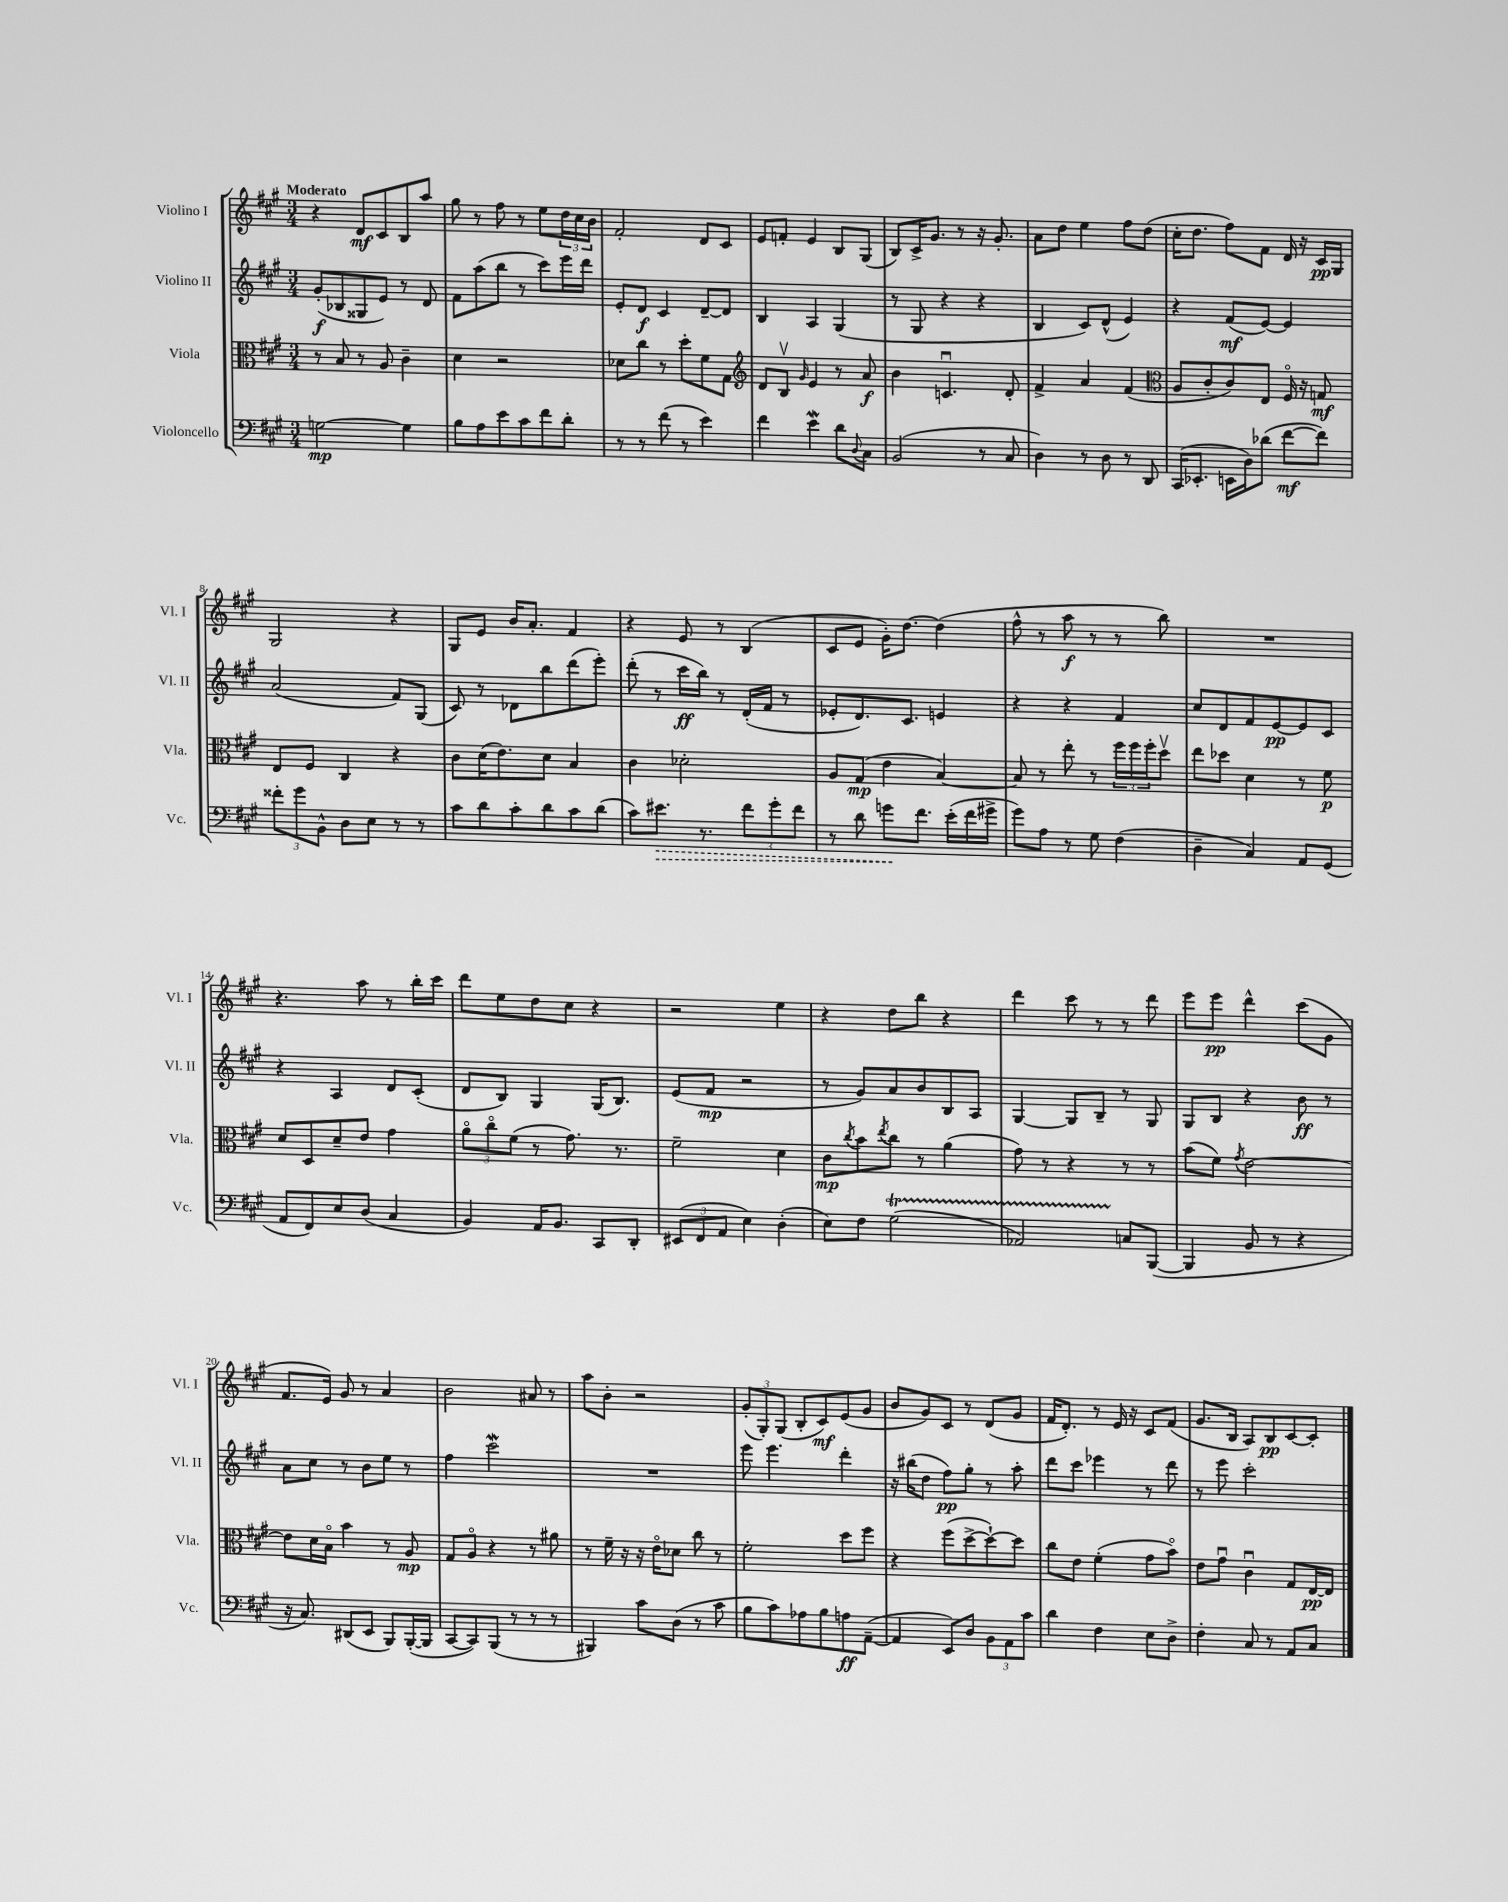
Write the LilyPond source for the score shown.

<<
\new StaffGroup <<
\new Staff = "s0" \with { instrumentName = "Violino I" shortInstrumentName = "Vl. I" } {
    \clef treble \key a \major \numericTimeSignature \time 3/4 \tempo "Moderato"
    r4 d'8\mf cis'8 b8 a''8 |
    gis''8 r8 fis''8 r8 e''8 \tuplet 3/2 { d''16 cis''16 b'16 } |
    fis'2-. d'8 cis'8 |
    e'8 f'8-. e'4 b8 gis8( |
    b8) cis'16-> gis'8. r8 r16 gis'8.-. |
    a'8 d''8 e''4 fis''8 d''8( |
    cis''16-. d''8. fis''8) fis'8 d'16 r16 cis'16\pp gis16 |
    gis2 r4 |
    gis8 e'8 b'16 a'8.-. fis'4 |
    r4 e'8 r8 b4( |
    cis'8 e'8 gis'16-.) d''8.~ d''4( |
    fis''8-^ r8 a''8\f r8 r8 b''8) |
    R2. |
    r4. a''8 r8 b''16-. cis'''16 |
    d'''8 e''8 d''8 cis''8 r4 |
    r2 e''4 |
    r4 d''8 b''8 r4 |
    d'''4 cis'''8 r8 r8 d'''8 |
    e'''8 e'''8\pp d'''4-^ cis'''8( gis'8 |
    fis'8. e'16) gis'8 r8 a'4 |
    b'2 ais'8 r8 |
    a''8 b'8-. r2 |
    \tuplet 3/2 { gis'8-.( gis8-.) gis8( } b8-. cis'8\mf) e'8( gis'8 |
    b'8 gis'8) cis'8 r8 d'8( gis'8 |
    fis'16 d'8.-.) r8 e'16 r16 cis'8 fis'8( |
    gis'8. b16 a8) b8\pp cis'8~ cis'8-. \bar "|." |
}
\new Staff = "s1" \with { instrumentName = "Violino II" shortInstrumentName = "Vl. II" } {
    \clef treble \key a \major \numericTimeSignature \time 3/4
    gis'8-.\f( bes8 gisis8 e'8) r8 d'8 |
    fis'8 a''8( b''8 r8 cis'''8) e'''16 d'''16 |
    e'8-. d'8\f cis'4 d'8~-- d'8 |
    b4 a4 gis4( |
    r8 gis8 r4 r4 |
    b4 cis'8) d'8-^( e'4) |
    r4 fis'8\mf( e'8~) e'4 |
    a'2( fis'8) gis8( |
    cis'8) r8 des'8 b''8 d'''8( e'''8-.) |
    d'''8-.( r8 cis'''16\ff b''16) r8 d'16-.( fis'16 r8 |
    ees'8-. d'8.) cis'8. e'4 |
    r4 r4 fis'4 |
    cis''8 d'8 fis'8 e'8~\pp e'8 cis'8 |
    r4 a4 d'8 cis'8-.( |
    d'8 b8) gis4 gis16( b8.) |
    e'8( fis'8\mp r2 |
    r8 gis'8) a'8 b'8 b8 a8 |
    gis4~ gis8 b8-- r8 gis8 |
    gis8 b8 r4 b'8\ff r8 |
    a'8 cis''8 r8 b'8 e''8 r8 |
    fis''4 cis'''2\mordent |
    R2. |
    e'''8 e'''4. d'''4-. |
    r16 bis''16( d''8 fis''8\pp) gis''8-. r8 a''8-. |
    d'''8 cis'''8 ees'''4 r8 d'''8 |
    r8 e'''8 cis'''2-. \bar "|." |
}
\new Staff = "s2" \with { instrumentName = "Viola" shortInstrumentName = "Vla." } {
    \clef alto \key a \major \numericTimeSignature \time 3/4
    r8 b8 r8 a8 cis'4-- |
    d'4 r2 |
    des'8 cis''8 r8 d''8-. fis'8 gis8 |
    \clef treble d'8 b8\upbow \grace { gis'16 } e'4 r8 a'8\f |
    b'4 c'4.\downbow d'8-. |
    fis'4-> a'4 fis'4( |
    \clef alto a8 cis'8-. cis'8) e8 fis16\flageolet r16 g8\mf |
    e8 fis8 cis4 r4 |
    cis'8 d'16( e'8.) d'8 b4 |
    cis'4 des'2-. |
    a8 gis8\mp( e'4 b4~) |
    b8 r8 e''8-. r8 \tuplet 3/2 { fis''16 fis''16 fis''16-. } d''8\upbow |
    e''8 des''8 d'4 r8 fis'8\p |
    d'8 d8 d'8-- e'8 gis'4 |
    \tuplet 3/2 { a'8\flageolet cis''8\flageolet fis'8( } r8 gis'8.) r8. |
    fis'2-- d'4 |
    cis'8\mp \acciaccatura { cis''8 } b'8 \acciaccatura { e''8 } cis''8 r8 a'4( |
    gis'8) r8 r4 r8 r8 |
    b'8( fis'8) \acciaccatura { gis'8 } e'2~ |
    e'8 d'16 b16\flageolet b'4 r8 a8\mp |
    gis8 a8\flageolet r4 r8 ais'8 |
    r8 fis'16-- r16 r16 e'16\flageolet des'8 cis''8 r8 |
    fis'2-. d''8 fis''8 |
    r4 fis''8( d''8~-> d''8~-!) d''8 |
    cis''8 e'8 fis'4-.( gis'8 b'8\flageolet) |
    e'8 gis'8\downbow cis'4\downbow gis8 e16~\pp e16 \bar "|." |
}
\new Staff = "s3" \with { instrumentName = "Violoncello" shortInstrumentName = "Vc." } {
    \clef bass \key a \major \numericTimeSignature \time 3/4
    g2~\mp g4 |
    b8 a8 e'8 cis'8 fis'8 d'8-. |
    r8 r8 fis'8( r8 e'4) |
    fis'4 e'4\mordent d'8 \appoggiatura { d8 } cis8 |
    b,2( r8 cis8 |
    d4) r8 d8 r8 d,8 |
    cis,16( ees,8.-. e,16 d16) des'8( fis'8~\mf fis'8) |
    \tuplet 3/2 { fisis'8-. gis'8 b,8-^ } d8 e8 r8 r8 |
    cis'8 d'8 cis'8-. d'8 cis'8 d'8( |
    cis'8) \once \override Hairpin.style = #'dashed-line eis'8.\> r8. \tuplet 3/2 { fis'8 gis'8-. fis'8 } |
    r8 d'8 g'8\! fis'8. e'16-.( fis'16 gis'16-> |
    gis'8) a8 r8 gis8 fis4( |
    d4-- cis4) a,8 gis,8( |
    a,8 fis,8) e8 d8( cis4 |
    b,4) a,16 b,8. cis,8 d,8-. |
    \tuplet 3/2 { eis,8( fis,8 a,8 } e4) d4-.( |
    e8) fis8 gis2\startTrillSpan( |
    aes,2) c8\stopTrillSpan b,,8~( |
    b,,4 b,8 r8 r4 |
    r16 cis8.) dis,8( e,8 b,,8) b,,16~-.( b,,16 |
    cis,8~ cis,8) b,,8( r8 r8 r8 |
    bis,,4) cis'8 d8( r8 cis'8 |
    b8 cis'8) aes8 b8 a8\ff a,8~--( |
    a,4 e,8) d8 \tuplet 3/2 { b,8 a,8 cis'8 } |
    d'4 fis4 e8 d8-> |
    fis4-. cis8 r8 a,8 cis8 \bar "|." |
}
>>
>>
